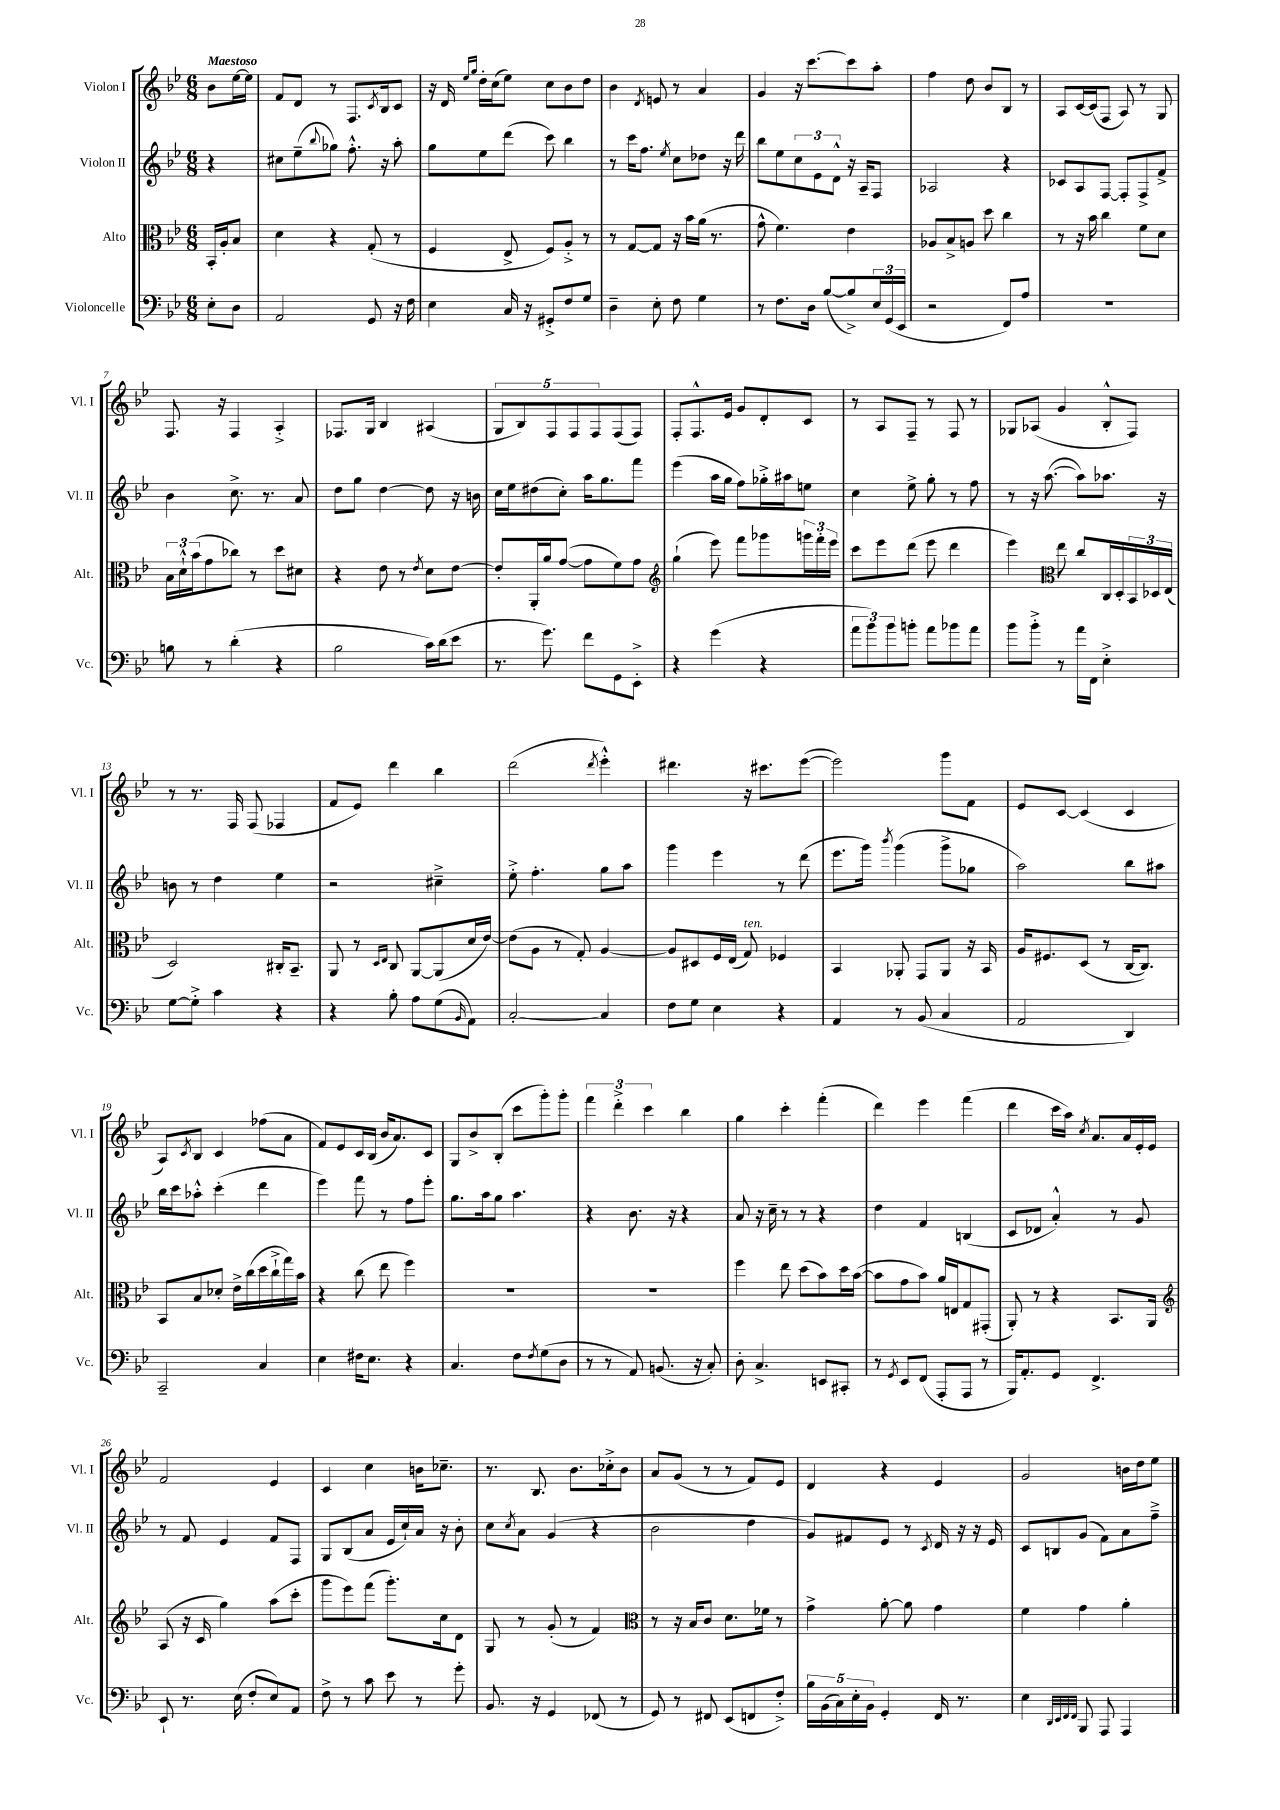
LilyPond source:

<<
\new StaffGroup <<
\new Staff = "s0" \with { instrumentName = "Violon I" shortInstrumentName = "Vl. I" } {
    \clef treble \key bes \major \numericTimeSignature \time 6/8 \partial 4 \tempo "Maestoso"
    bes'8 ees''16~ ees''16 |
    f'8 d'8 r8 f8. \acciaccatura { c'8 } bes16 c'8 |
    r16 d'16 \grace { ees''16 g''16 } d''16-. c''16( ees''8) c''8 bes'8 d''8 |
    bes'4 \acciaccatura { d'8 } e'8 r8 a'4 |
    g'4 r16 c'''8.~ c'''8 a''8-. |
    f''4 d''8 bes'8 bes8 r8 |
    a8 c'16~ c'16( f8 a8) r8 g8 |
    f8. r16 f4 a4-.-> |
    fes8. g16 bes4 ais4( |
    \tuplet 5/4 { g8 bes8) f8 f8 f8 } f8( f8) |
    f8-. f8.-^ ees'16 g'8 d'8-. c'8 |
    r8 a8 f8-- r8 f8 r8 |
    ges8 aes8( g'4 bes8-.-^ f8) |
    r8 r8. f16 f8( fes4 |
    f'8 ees'8) d'''4 bes''4 |
    d'''2( \acciaccatura { d'''8 } ees'''4-.-^) |
    dis'''4. r16 cis'''8. ees'''8~( |
    ees'''2) g'''8 f'8 |
    ees'8 c'8~ c'4( c'4 |
    a8) \acciaccatura { c'8 } bes8 c'4 fes''8( a'8 |
    f'8) ees'8 c'16 bes16( bes'16 a'8.) c'8 |
    g8 bes'8-> bes8-.( c'''8 g'''8-.) g'''8-. |
    \tuplet 3/2 { f'''4 d'''4-.-> c'''4 } bes''4 |
    g''4 c'''4-. f'''4-.( |
    d'''4) ees'''4 f'''4( |
    d'''4 c'''16 a''16) \acciaccatura { c''8 } a'8. a'16 ees'16-. ees'16 |
    f'2 ees'4 |
    c'4 c''4 b'16 ces''8.-- |
    r8. bes8. bes'8. ces''16-.-> bes'8 |
    a'8 g'8( r8 r8 f'8) ees'8 |
    d'4 r4 ees'4 |
    g'2 b'16 d''16 ees''8 \bar "|." |
}
\new Staff = "s1" \with { instrumentName = "Violon II" shortInstrumentName = "Vl. II" } {
    \clef treble \key bes \major \numericTimeSignature \time 6/8 \partial 4
    r4 |
    cis''8 ees''8--( \appoggiatura { bes''8 } ges''8) f''8.-.-^ r16 a''8-. |
    g''8 ees''8 d'''8( c'''8) bes''4 |
    r8 c'''16 f''8. \acciaccatura { ees''8 } c''8 des''8 r16 d'''16 |
    bes''8 ees''8 \tuplet 3/2 { c''8 ees'8 d'8-^ } r16 a16-- f8 |
    aes2 r4 |
    ces'8 a8 f8~ f8-. f8-> f'8-> |
    bes'4 c''8.-> r8. a'8 |
    d''8 g''8 d''4~ d''8 r16 b'16 |
    c''16 ees''16 dis''8( c''8-.) a''16 g''8. f'''8 |
    ees'''4( a''16 g''16 f''8) ges''16-.-> ais''16 e''8 |
    c''4 ees''8-> g''8-. r8 f''8 |
    r8 r16 a''8.~( a''8) aes''8. r16 |
    b'8 r8 d''4 ees''4 |
    r2 cis''4---> |
    ees''8-.-> f''4.-. g''8 a''8 |
    g'''4 ees'''4 r8 d'''8( |
    ees'''8. g'''16) \acciaccatura { bes'''8 } g'''4( g'''8-> ges''8 |
    a''2) bes''8 ais''8 |
    bes''16 c'''16 aes''8-.-^ c'''4-.( d'''4 |
    ees'''4) f'''8 r8 f''8 ees'''8-. |
    g''8. a''16 g''8 a''4. |
    r4 bes'8. r16 r4 |
    a'8 r16 c''16-- r8 r8 r4 |
    d''4 f'4 b4( |
    c'8 des'8 a'4-.-^) r8 g'8 |
    r8 f'8 ees'4 f'8 f8 |
    g8 bes8( a'8 ees'16 c''16-!) a'16 r16 bes'8-. |
    c''8 \acciaccatura { c''8 } a'8 g'4( r4 |
    bes'2 d''4 |
    g'8) fis'8 ees'8 r8 \acciaccatura { c'8 } d'16 r16 r16 ees'16 |
    c'8 b8 g'8( f'8) a'8 f''8---> \bar "|." |
}
\new Staff = "s2" \with { instrumentName = "Alto" shortInstrumentName = "Alt." } {
    \clef alto \key bes \major \numericTimeSignature \time 6/8 \partial 4
    bes,16-. a16-. bes8 |
    d'4 r4 g8-.( r8 |
    f4 ees8-> f8) a8-.-> r8 |
    r8 g8~ g8 r16 bes'16 a'16( r8. |
    g'8-^ f'4.) ees'4 |
    aes8 bes8-> a8 d''8 c''4 |
    r8 r16 bes'16 c''4 f'8 d'8 |
    \tuplet 3/2 { bes16 d'16-!-^ bes'16( } g'8 ces''8) r8 d''8 dis'8 |
    r4 ees'8 r8 \acciaccatura { ees'8 } d'8 ees'8~ |
    ees'8-. a,16-. a'16 g'8~( g'8 f'8) g'8 |
    \clef treble g''4-!( ees'''8) f'''8 ges'''8 \tuplet 3/2 { g'''16 f'''16-. ees'''16 } |
    c'''8 ees'''8 d'''8( ees'''8 d'''4 |
    ees'''4) \clef alto ees''8 c''8 c16 d16-. \tuplet 3/2 { bes,16 des16 ees16( } |
    d2) cis16-. bes,8.-- |
    a,8 r8 \grace { d16 ees16 } c8 a,8~ a,8( d'16 ees'16~) |
    ees'8( a8 r8 g8-.) a4~ |
    a8 dis8 f16 ees16( g8^\markup { \italic "ten." }) fes4 |
    bes,4 aes,8-. g,8 aes,8 r16 bes,16 |
    a16 fis8. d8( r8 c16~ c8.) |
    bes,8 bes8 des'8-. ees'16-> c''16( d''16 c''16-!-> g''16) bes'16 |
    r4 c''8( ees''8 f''4) |
    R2. |
    R2. |
    f''4 ees''8 d''8( bes'8) d''16 bes'16~( |
    bes'8 g'8 bes'8) a'16 e16 g8 gis,8-.( |
    a,8-.) r8 r4 bes,8. a,16 |
    \clef treble a8( r16 c'16 g''4) a''8( c'''8-. |
    g'''8 ees'''8) f'''8( g'''8.-.) c''16 d'8 |
    g8 r8 g'8-.( r8 f'4) |
    \clef alto r8 r16 bes16 c'8 d'8. fes'16 r8 |
    g'4-> a'8~-. a'8 g'4 |
    f'4 g'4 a'4-. \bar "|." |
}
\new Staff = "s3" \with { instrumentName = "Violoncelle" shortInstrumentName = "Vc." } {
    \clef bass \key bes \major \numericTimeSignature \time 6/8 \partial 4
    ees8-. d8 |
    a,2 g,8 r16 f16 |
    ees4 c16 r16 gis,8-.-> f8 g8 |
    d4-- ees8-. f8 g4 |
    r8 f8. d16 bes8~( bes8->) \tuplet 3/2 { ees16 g,16( ees,16 } |
    r2 f,8) a8 |
    R2. |
    b8 r8 d'4-.( r4 |
    bes2 c'16) d'16( ees'8 |
    r8. g'8.) f'8 g,8 ees,8-.-> |
    r4 g'4( r4 |
    \tuplet 3/2 { a'8 bes'8) bes'8 } b'8-. a'8 bes'8 a'8 |
    bes'8 bes'8-.-> r8 a'16 f,16 ees4-.-> |
    g8~ g8-.-> c'4 r4 |
    r4 bes8-. a8 g8( \grace { bes,16 } a,8) |
    c2~-. c4 |
    f8 g8 ees4 r4 |
    a,4 r8 bes,8( c4 |
    a,2 d,4) |
    c,2-- c4 |
    ees4 fis16 ees8. r4 |
    c4. f8 \acciaccatura { f8 } g8( d8 |
    r8 r8 a,8) b,8.( r16 c8-.) |
    d8-. c4.-> e,8 cis,8-. |
    r8 \acciaccatura { g,8 } ees,8 f,8( a,,8-. a,,8 r8 |
    bes,,16) a,8.-. g,8 f,4.-> |
    ees,8-! r8. ees16( f8-. ees8) a,8 |
    f8-> r8 c'8 ees'8 r8 g'8-. |
    bes,8. r16 g,4 fes,8( r8 |
    g,8) r8 fis,8 ees,8( f,8 f8-.->) |
    \tuplet 5/4 { bes16 bes,16( c16) ees16-. bes,16 } g,4-. f,16 r8. |
    ees4 \grace { d,32 ees,32 f,32 f,32 } bes,,8 a,,8 a,,4 \bar "|." |
}
>>
>>
